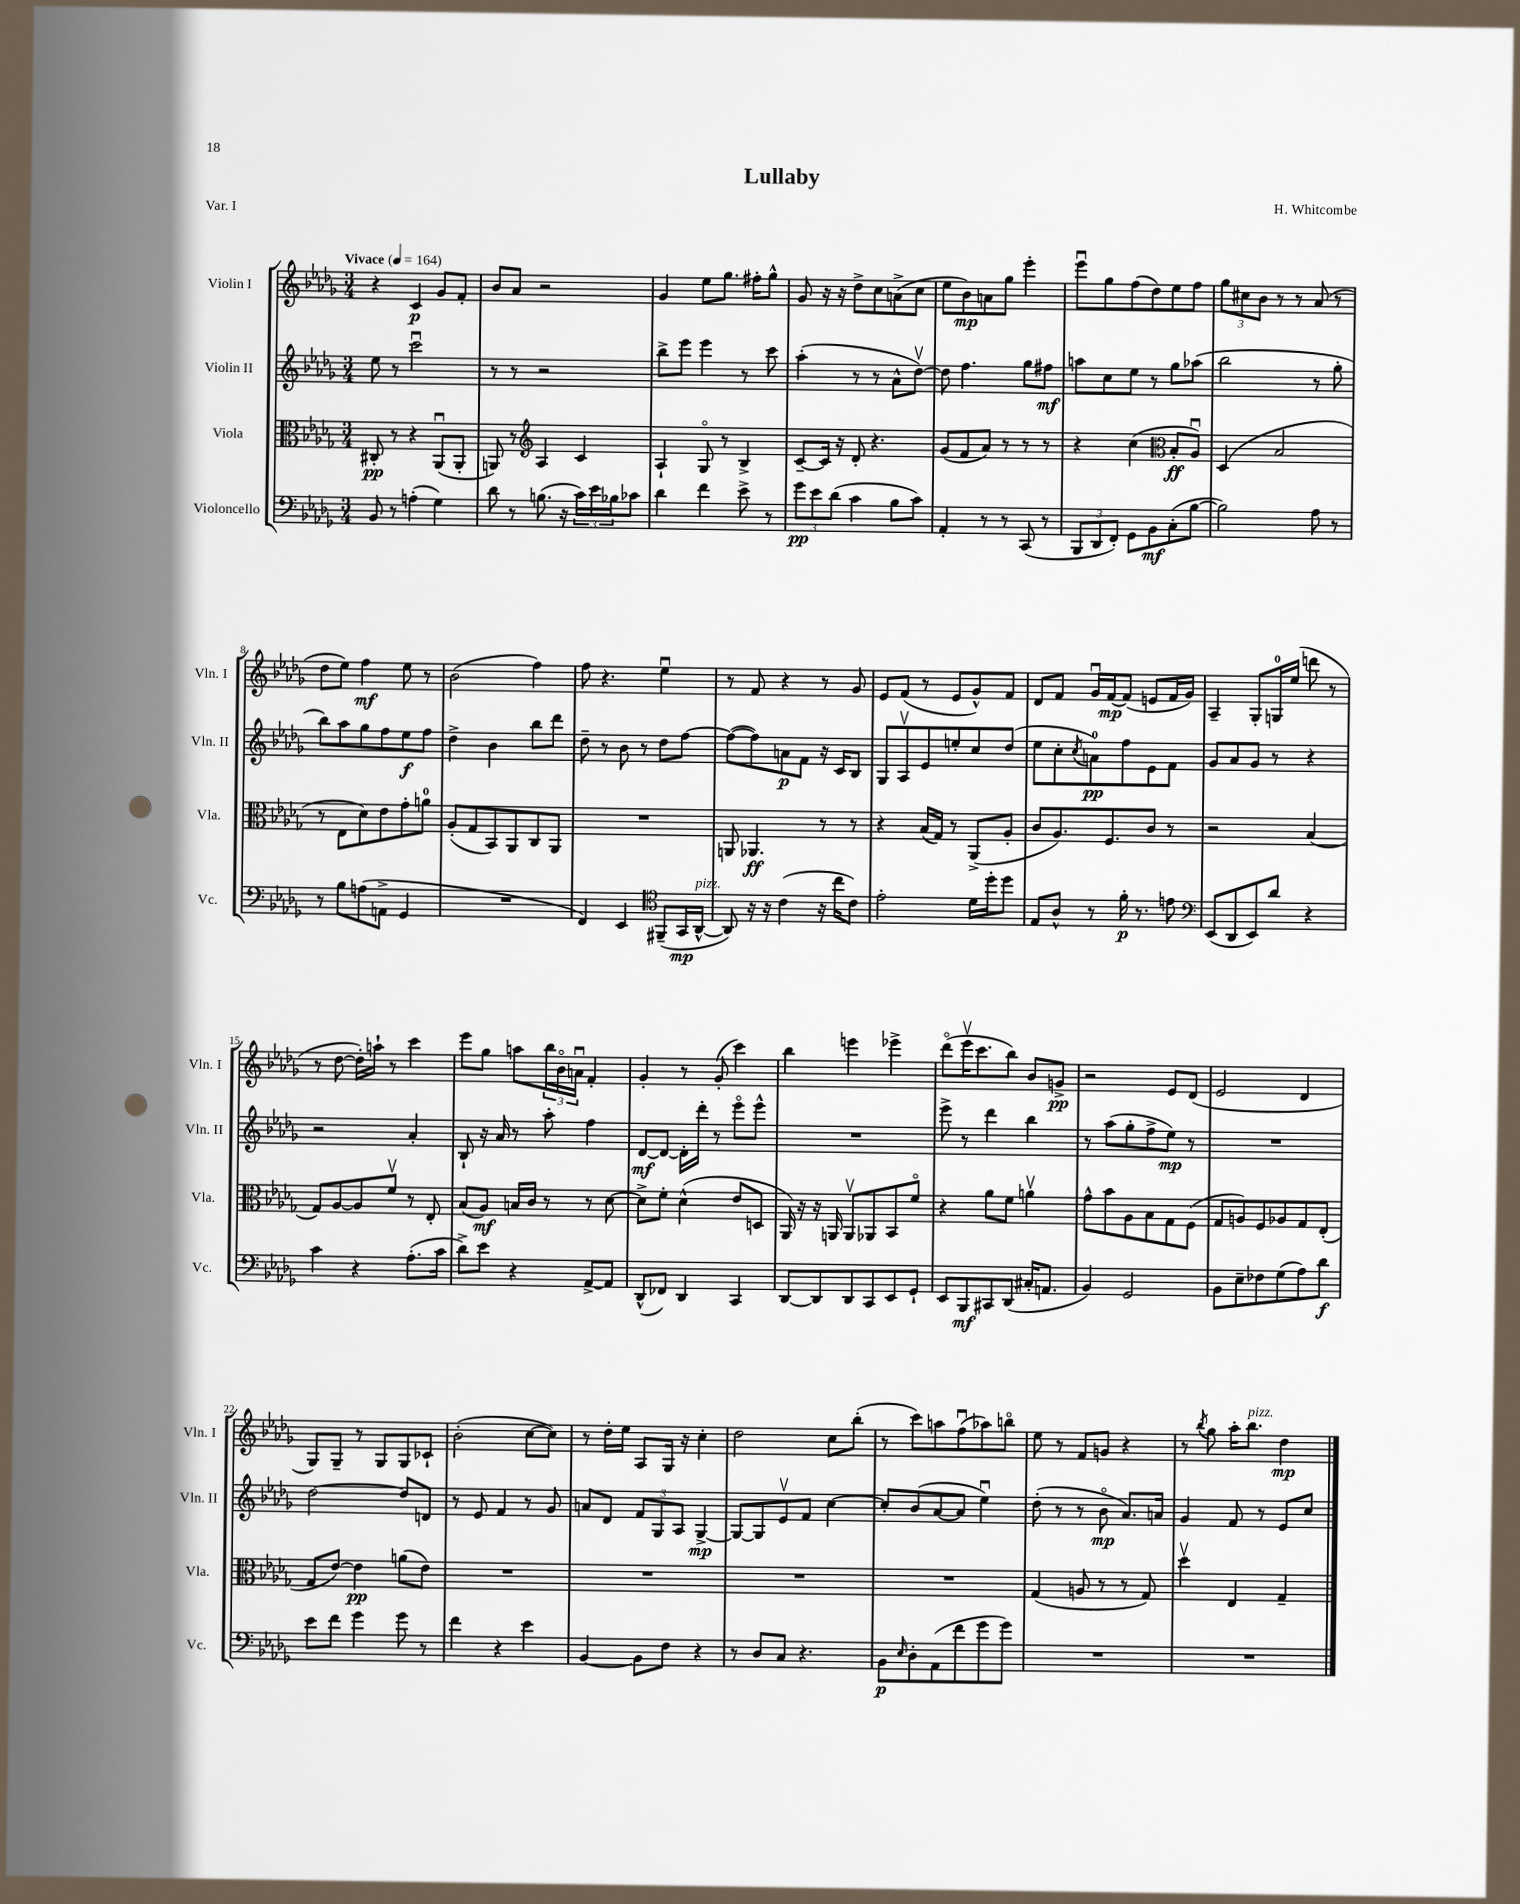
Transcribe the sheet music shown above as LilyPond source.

\header { title = "Lullaby" composer = "H. Whitcombe" piece = "Var. I" }
<<
\new StaffGroup <<
\new Staff = "s0" \with { instrumentName = "Violin I" shortInstrumentName = "Vln. I" } {
    \clef treble \key des \major \numericTimeSignature \time 3/4 \tempo "Vivace" 4 = 164
    r4 c'4\p ges'8 f'8-. |
    bes'8 aes'8 r2 |
    ges'4 ees''8 ges''8. fis''16-. ges''8-^ |
    ges'8 r16 r16 des''8-> c''8 a'8->( c''8 |
    ees''8 bes'8\mp) a'8 ges''8 ees'''4-. |
    ees'''8\downbow ges''8 f''8( des''8) ees''8 f''8 |
    \tuplet 3/2 { ges''8 cis''8 bes'8 } r8 r8 aes'8( r8 |
    des''8 ees''8) f''4\mf ees''8 r8 |
    bes'2( f''4) |
    f''8 r4. ees''4\downbow |
    r8 f'8 r4 r8 ges'8 |
    ees'8 f'8( r8 ees'8 ges'8-^) f'8 |
    des'8 f'8 ges'16\downbow f'16~\mp f'8( e'8 f'16 ges'16) |
    aes4-- ges8-. g16-0 ees''16( d'''8 r8 |
    r8 des''8~ des''16-.) a''16-! r8 c'''4 |
    ees'''8 ges''8 a''8 \tuplet 3/2 { bes''16 bes'16\flageolet a'16\downbow } f'4-. |
    ges'4-. r8 ges'8-.( c'''4) |
    bes''4 e'''4 ees'''4-> |
    des'''8\flageolet( ees'''16\upbow c'''8. bes''8) bes'8 g'8->\pp |
    r2 ees'8 des'8( |
    ees'2 des'4 |
    ges8) ges8-- r8 ges8 ges8 ces'8-! |
    bes'2-.( c''8~ c''8) |
    r8 des''16-. ees''16 aes8 ges16 r16 c''4-. |
    des''2 c''8 bes''8-.( |
    r8 c'''8) a''8 f''8\downbow( aes''8) b''8\flageolet |
    ees''8 r8 f'8 g'8 r4 |
    r8 \acciaccatura { bes''8 } ges''8 aes''16-. bes''8.^\markup { \italic "pizz." } des''4\mp \bar "|." |
}
\new Staff = "s1" \with { instrumentName = "Violin II" shortInstrumentName = "Vln. II" } {
    \clef treble \key des \major \numericTimeSignature \time 3/4
    ees''8 r8 c'''2\downbow |
    r8 r8 r2 |
    bes''8-> ees'''8 ees'''4 r8 c'''8 |
    aes''4-.( r8 r8 aes'8-^ des''8~\upbow) |
    des''8 f''4. ges''8 fis''8\mf |
    a''8 c''8 ees''8 r8 ges''8 aes''8( |
    bes''2 r8 ges''8-. |
    bes''8) aes''8 ges''8 f''8 ees''8\f f''8 |
    des''4-> bes'4 bes''8 des'''8 |
    des''8-- r8 bes'8 r8 des''8 f''8~ |
    f''8~( f''8) a'8\p f'8 r16 c'16 bes8 |
    ges8 aes8\upbow ees'8 e''8-. c''8 des''8( |
    ees''8 c''8-. \acciaccatura { c''8 } a'8-0\pp) f''8 ees'8 f'8 |
    ges'8 aes'8 ges'8 r8 r4 |
    r2 aes'4-. |
    bes8-! r16 aes'16 r8 aes''8-. f''4 |
    des'8~\mf des'8~ des'16-. des'''16-. r8 ees'''8\flageolet ees'''8-^ |
    R2. |
    ees'''8-> r8 des'''4 bes''4 |
    r8 aes''8( ges''8-. f''8-> ees''8\mp) r8 |
    R2. |
    des''2~ des''8 d'8 |
    r8 ees'8 f'4 r8 ges'8 |
    a'8 des'8 \tuplet 3/2 { f'8 ges8 aes8 } ges4~->\mp |
    ges8~ ges8 ees'8\upbow f'8 c''4~ |
    c''8-. bes'8( aes'8~ aes'8 ees''4\downbow) |
    des''8-.( r8 r8 bes'8\flageolet\mp aes'8.) a'16 |
    ges'4 f'8 r8 ees'8 c''8 \bar "|." |
}
\new Staff = "s2" \with { instrumentName = "Viola" shortInstrumentName = "Vla." } {
    \clef alto \key des \major \numericTimeSignature \time 3/4
    cis8-.\pp r8 r4 aes,8\downbow( aes,8-. |
    a,8) r8 \clef treble aes4 c'4 |
    aes4-! ges8\flageolet r8 bes4-> |
    c'8~-- c'16 r16 des'8-. r4. |
    ges'8( f'8 aes'8) r8 r8 r8 |
    r4 c''4( \clef alto bes8-.\ff aes8\downbow) |
    des4( bes2 |
    r8 ees8 des'8) ees'8 ges'8-. a'8-0 |
    aes8-.( ges8 bes,8) aes,8 c8 aes,8 |
    R2. |
    a,8 aes,4.\ff r8 r8 |
    r4 bes16( ges16) r8 aes,8->( aes8-. |
    c'8 aes8.) f8. c'8 r8 |
    r2 bes4( |
    ges8) aes8~ aes8 f'8\upbow r8 ees8-. |
    bes8( aes8\mf) b16 c'16 r8 r8 des'8~ |
    des'8-> f'8-. des'4-^( ees'8 d8 |
    aes,16) r16 r16 a,16 a,8\upbow aes,8 bes,8 f'8\flageolet |
    r4 aes'8 f'8 a'4\upbow |
    ges'8-^ bes'8 aes8 bes8 ges8 f8( |
    ges8 a8) f8 aes8 ges8 ees8-.( |
    ges8 ees'8~) ees'4\pp a'8( ees'8) |
    R2. |
    R2. |
    R2. |
    R2. |
    ges4( a8 r8 r8 ges8) |
    des''4\upbow ees4 ges4-- \bar "|." |
}
\new Staff = "s3" \with { instrumentName = "Violoncello" shortInstrumentName = "Vc." } {
    \clef bass \key des \major \numericTimeSignature \time 3/4
    bes,8 r8 a4-.( ges4) |
    des'8 r8 b8.( r16 \tuplet 3/2 { c'16) ees'16 bes16 } ces'8 |
    des'4 f'4 ees'8-> r8 |
    \tuplet 3/2 { ges'8\pp ees'8 des'8( } c'4 bes8 c'8) |
    aes,4-. r8 r8 c,8( r8 |
    \tuplet 3/2 { bes,,8 des,8 f,8-.) } ges,8 bes,8\mf c8-.( bes8~ |
    bes2) aes8 r8 |
    r8 bes8 a8( a,8-> ges,4 |
    R2. |
    f,4) ees,4 \clef tenor fis,8--( ges,16\mp aes,16~-^^\markup { \italic "pizz." } |
    aes,8) r16 r16 c'4( r16 c''16 c'8) |
    ees'2-. des'16 des''16-. des''8 |
    ees8 aes8-^ r8 f'16-.\p r8. e'8 |
    \clef bass ees,8( des,8 ees,8) des'8 r4 |
    c'4 r4 aes8.-.( c'16 |
    des'8->) ees'8 r4 aes,8~-> aes,8 |
    des,8-^( fes,8) des,4 c,4 |
    des,8~ des,8 des,8 c,8 ees,8 ges,8-! |
    ees,8 bes,,8\mf cis,8 des,8( cis16-. a,8. |
    bes,4) ges,2 |
    bes,8 ees8-- fes8 ges8( aes8) des'8\f |
    ees'8 f'8 ges'4 ges'8 r8 |
    f'4 r4 ees'4 |
    bes,4~ bes,8 f8 r4 |
    r8 des8 c8 r4. |
    bes,8\p \grace { ees16 } des8-. aes,8( f'8 ges'8 ges'8) |
    R2. |
    R2. \bar "|." |
}
>>
>>
